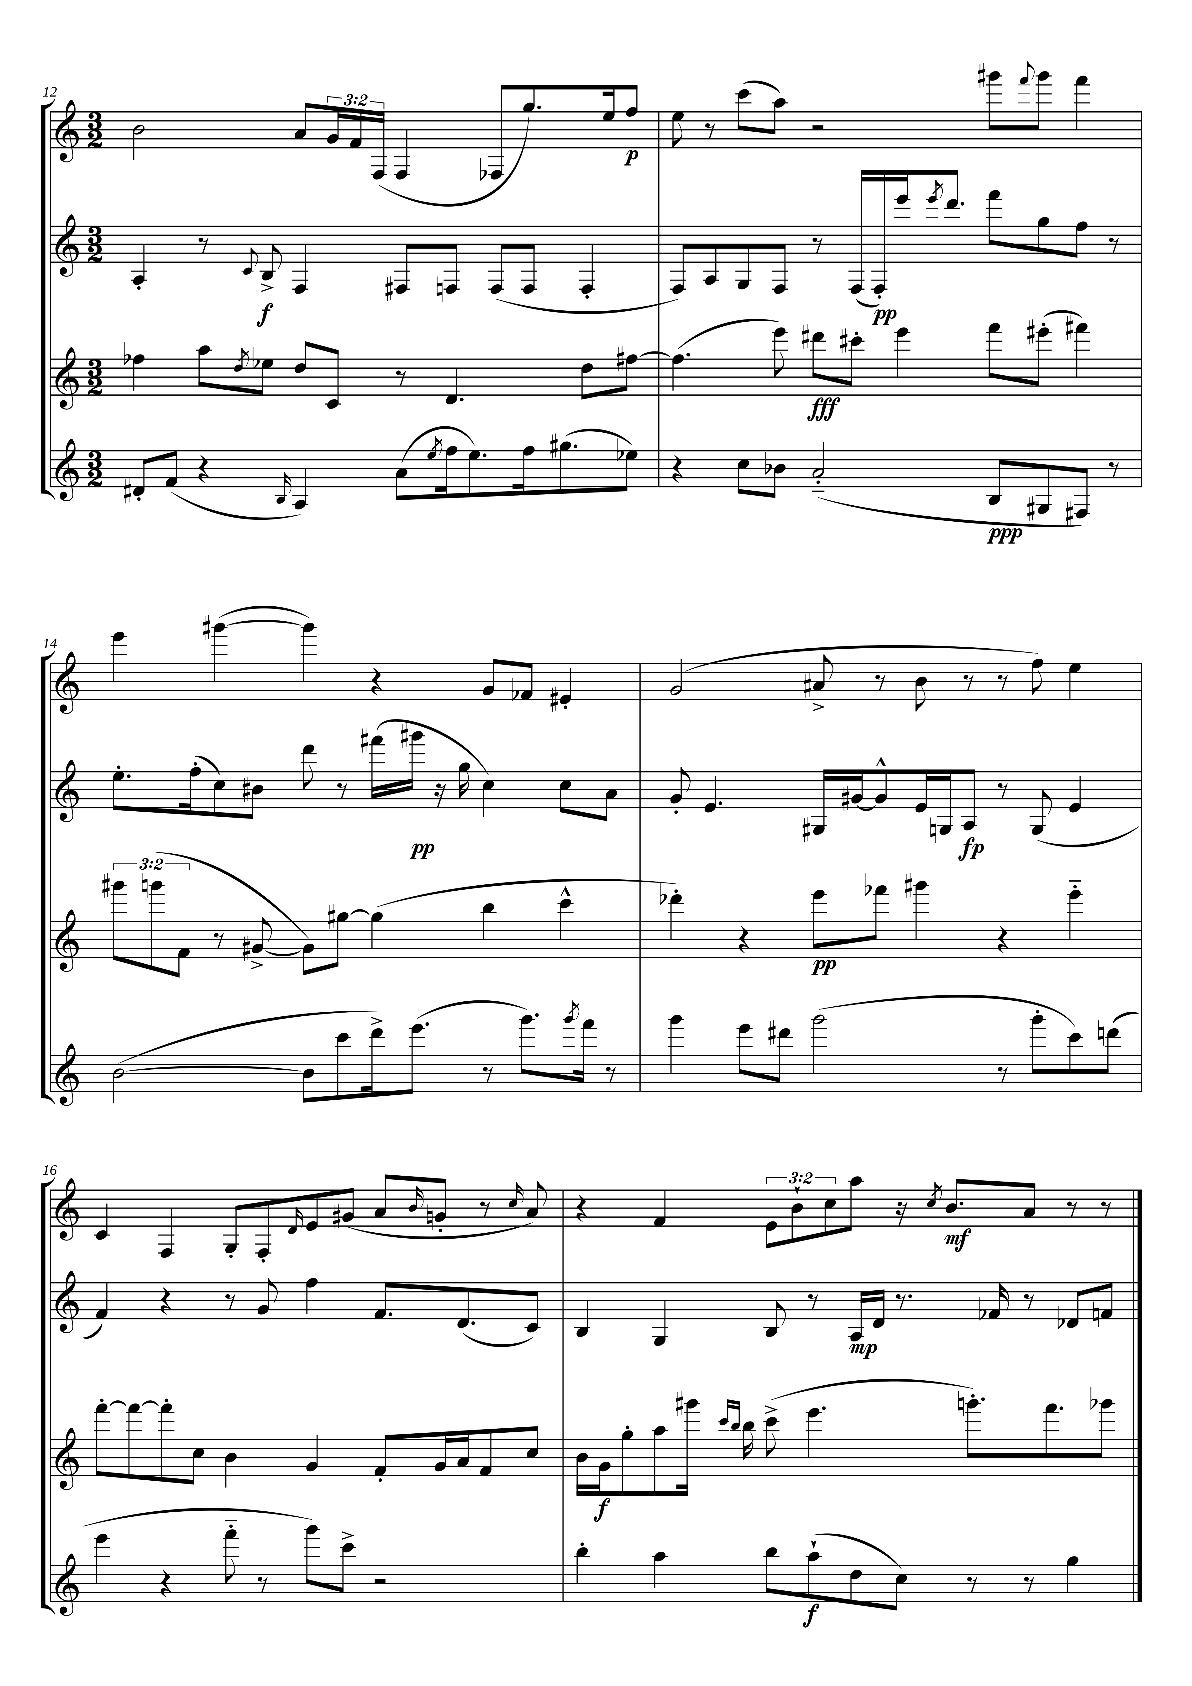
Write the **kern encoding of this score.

**kern	**kern	**kern	**kern
*staff4	*staff3	*staff2	*staff1
*clefG2	*clefG2	*clefG2	*clefG2
*k[]	*k[]	*k[]	*k[]
*M3/2	*M3/2	*M3/2	*M3/2
8d#'	4ff-	4A'	2b
(8f	.	.	.
4r	8aa	8r	.
.	8qdd	8qqc	.
.	8ee-	8B^	.
16qqB	.	.	.
4A)	8dd	4F	8a
.	8c	.	24g
.	.	.	24f
.	.	.	(24F
(8a	8r	8F#	4F
8qee	.	.	.
16ff	4.d	8F	.
8.ee)	.	.	.
.	.	(8F	8F-
16ff	.	8F	8.gg)
(8.gg#	.	.	.
.	8dd	4F'	.
.	.	.	16ee
8ee-)	[8ff#	.	8ff
=	=	=	=
4r	(4.ff#]	8F)	8ee
.	.	8A	8r
8cc	.	8G	(8ccc
8b-	8eee)	8F	8aa)
(2a'~	8ddd#	8r	2r
.	8ccc#'	(16F	.
.	.	16F')	.
.	4eee	16eee	.
.	.	8qeee	.
.	.	8.ddd	.
8B	8fff	8fff	8ggg#
.	.	.	8qqfff
8G#	(8eee#'	8gg	8ggg#
8F#)	4fff#)	8ff	4fff
8r	.	8r	.
=	=	=	=
([2b	12ggg#	8.ee'	4eee
.	(12ggg	.	.
.	12f	.	.
.	.	(16ff'	.
.	8r	8cc)	([4ggg#
.	[8g#^	8b#	.
8b]	8g#])	8ddd	4ggg#])
8ccc	[8gg#	8r	.
16ddd^)	(4gg#]	(16fff#	4r
(8.eee	.	16ggg#	.
.	.	16r	.
.	.	16gg	.
8r	4bb	4cc)	8g
8.ggg)	.	.	8f-
.	4ccc^^	8cc	4e#'
8qggg	.	.	.
16fff	.	.	.
8r	.	8a	.
=	=	=	=
4ggg	4ddd-')	8g'	(2g
.	.	4.e	.
8eee	4r	.	.
8ddd#	.	.	.
(2ggg	8eee	16G#	8a#^
.	.	[16g#	.
.	8fff-	8g#^^]	8r
.	4ggg#	16e	8b
.	.	16G	.
.	.	8A	8r
8r	4r	8r	8r
8ggg'	.	(8G	8ff)
8ccc)	4eee'~	4e	4ee
(8ddd	.	.	.
=	=	=	=
4eee	[8fff'	4f)	4c
.	8fff_	.	.
4r	8fff']	4r	4F
.	8cc	.	.
8fff'~	4b	8r	8G'
8r	.	8g	8F'
.	.	.	16qqd
8ggg)	4g	4ff	8e
8ccc^	.	.	(8g#
2r	8f'	8.f	8a
.	.	.	16qqb
.	16g	.	8g'
.	16a	(8.d	.
.	8f	.	8r
.	.	.	16qqcc
.	8cc	8c)	8a)
=	=	=	=
4bb'	16b	4B	4r
.	16g	.	.
.	8gg'	.	.
4aa	8aa	4G	4f
.	16ggg#	.	.
.	16qqccc	.	.
.	16qqbb	.	.
.	16bb	.	.
8bb	(8ccc^	8B	12e
.	.	.	12b`
(8aa`	4.eee	8r	.
.	.	.	12cc
8dd	.	16A	8aa
.	.	16d	.
8cc)	.	8.r	16r
.	.	.	8qcc
.	.	.	8.b
8r	8.ggg')	.	.
.	.	16f-	.
8r	.	8r	8a
.	8.fff	.	.
4gg	.	8d-	8r
.	8ggg-	8f	8r
==	==	==	==
*-	*-	*-	*-
